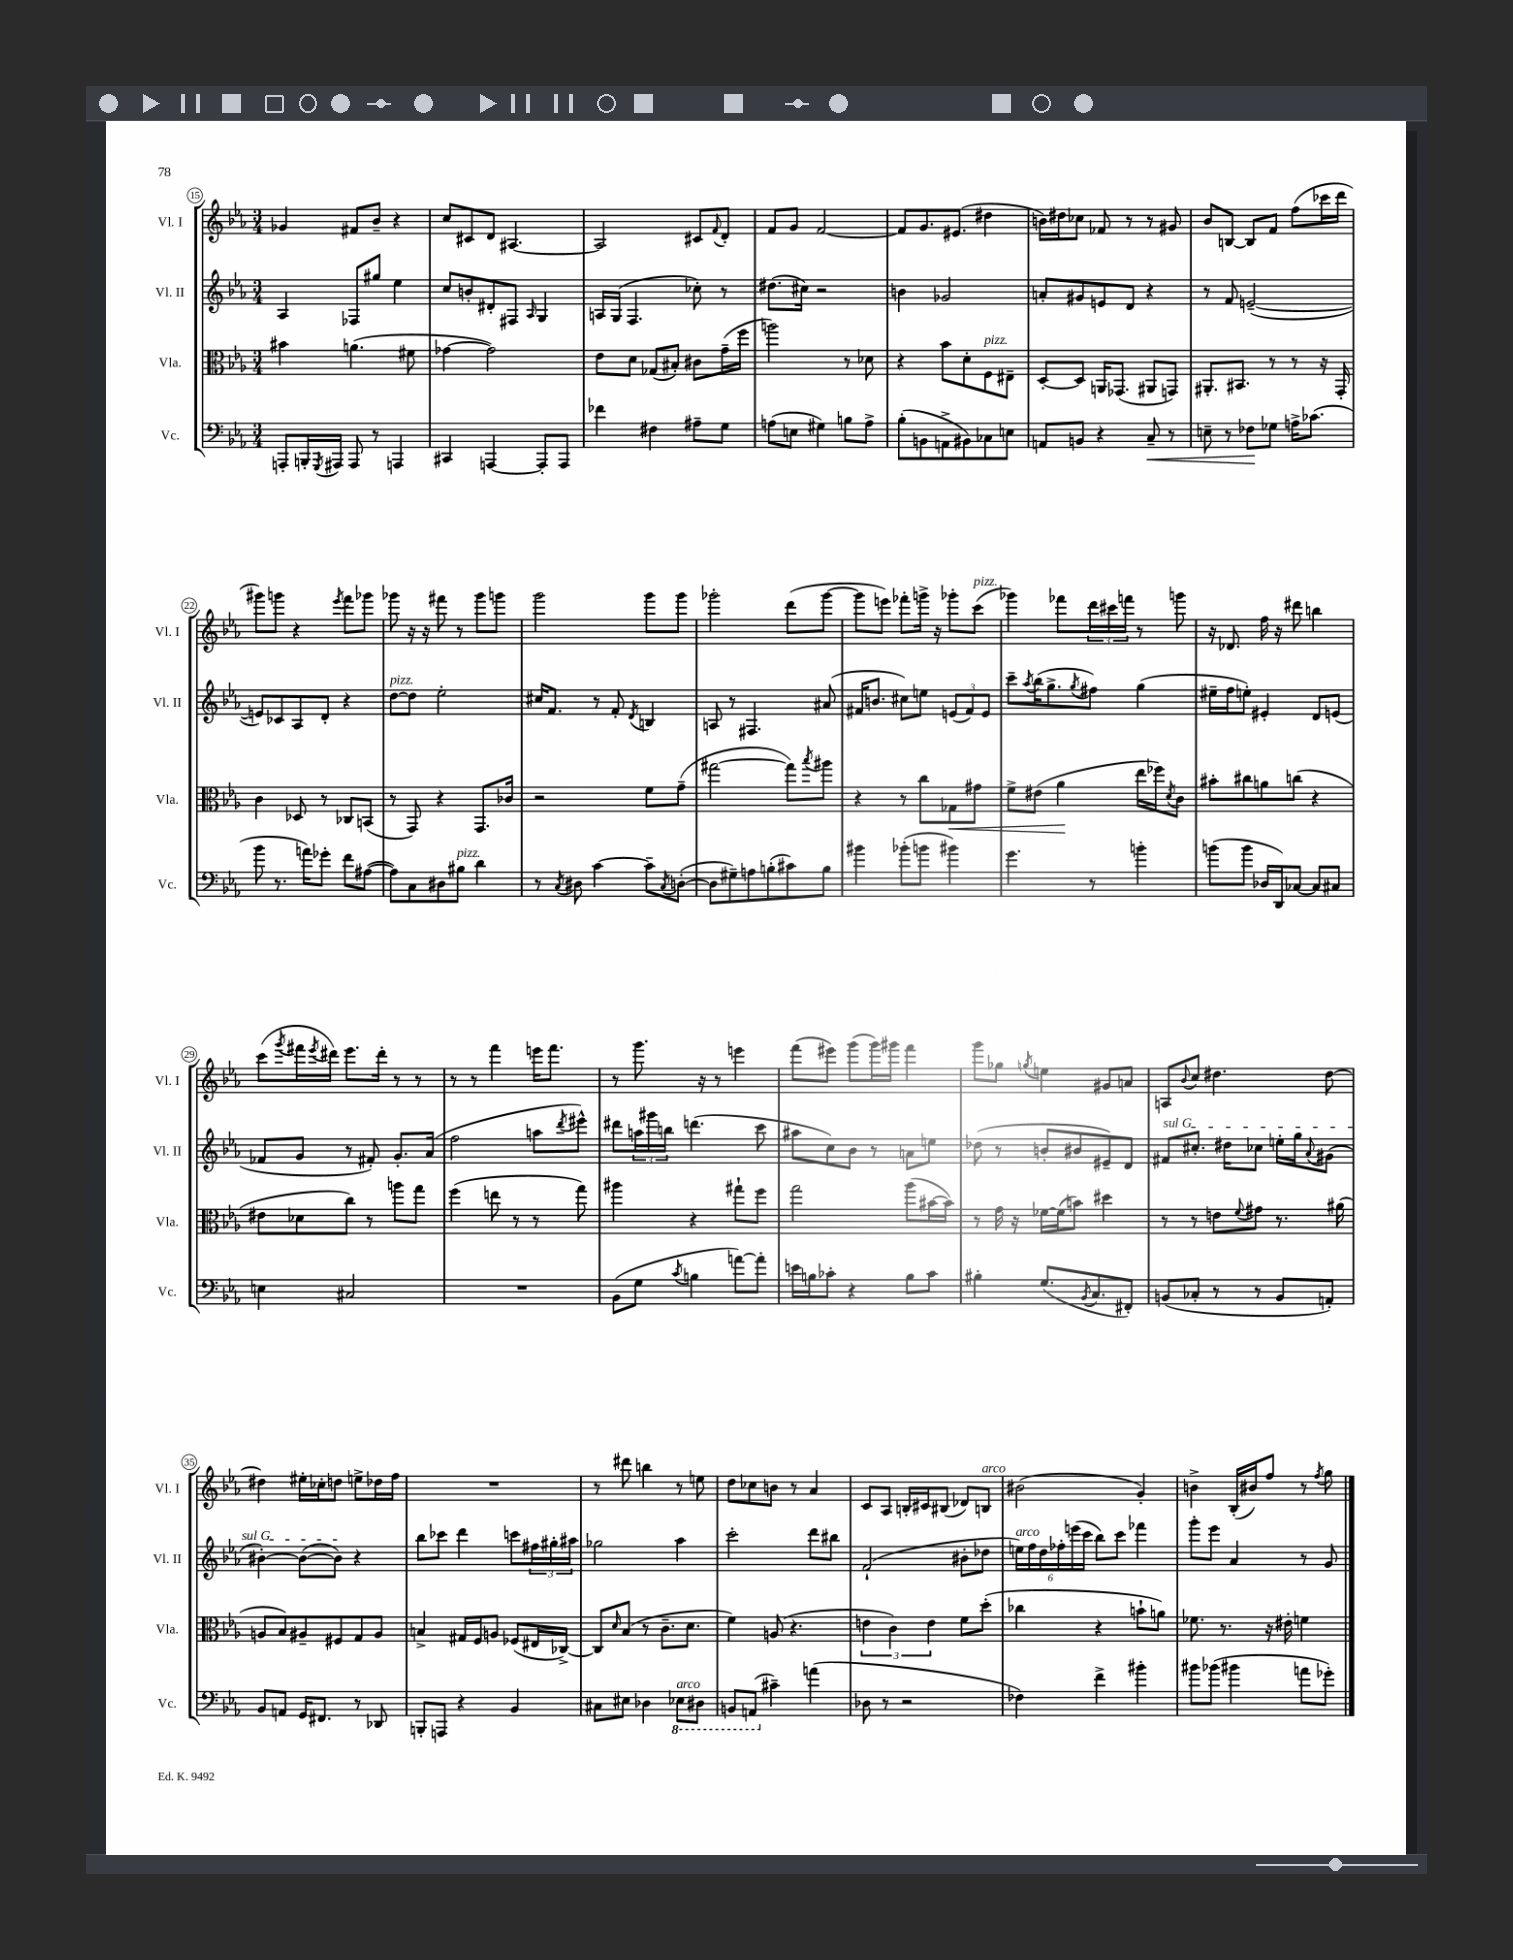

**kern	**kern	**kern	**kern
*staff4	*staff3	*staff2	*staff1
*clefF4	*clefC3	*clefG2	*clefG2
*k[b-e-a-]	*k[b-e-a-]	*k[b-e-a-]	*k[b-e-a-]
*M3/4	*M3/4	*M3/4	*M3/4
8AAA'/L	4b#\	4A-/	4g-/
16BBB'/L	.	.	.
8qGGG/	.	.	.
16AAA#/JJ	.	.	.
8AAA#/	(4.a\	8F-/L	8f#/L
8r	.	8gg#/J	8b-~/J
4AAA/	.	4ee-\	4r
.	8f#\	.	.
=	=	=	=
4CC#/	[4g-\	8cc/L	8cc/L
.	.	8b'/	8c#/
[4AAA/	2g-\])	8d#'/	8d/J
.	.	8F#/J	[4.A#/
.	.	16qqA-/	.
8AAA'/]L	.	4G/	.
8AAA/J	.	.	.
=	=	=	=
4f-\	8e-\L	16A/LL	2A#/]
.	.	(16G/JJ	.
.	8d\J	4.F/	.
4F#\	(8G-/L	.	.
.	8B#'/J)	.	.
8A#~\L	8c#\L	8cc-'\)	8c#/L
.	.	.	8qqf/
8G\J	(16g~\L	8r	8d'/J
.	16ff\JJ	.	.
=	=	=	=
(8A\L	2aa\)	(8.dd#\L	8f/L
8E\J	.	.	8g/J
.	.	16cc#\Jk)	.
4G#\)	.	2r	[2f/
8B\L	8r	.	.
8A^\J	8d-\	.	.
=	=	=	=
(8B-'\L	4r	4b\	8f/]L
8BB\	.	.	8.g/
8AA^\	8b-\L	2g-/	.
.	.	.	(8.e#/J
8BB#\)	8d'\	.	.
8C-\	8F\	.	4dd#\
8E\J	8E#~\J	.	.
=	=	=	=
8AA/L	[8D'/L	8a'/L	16b\LL)
.	.	.	16dd#\J
8BB/J	8D/]J	8g#/	8cc-\J
4r	16AA/LK	8e/	8f-/
.	(8.GG-/J	.	.
.	.	8d/J	8r
8C~/	8AA#/L	4r	8r
8r	8GG/J)	.	8g#/
=	=	=	=
8E~\	8.AA#'/L	8r	8b-/L
8r	.	8f/	[8B/J
.	8.BB#/J	.	.
8F-\L	.	([2e~/	8B/]L
8G-\J	8r	.	8f/J
16A^\LK	8r	.	(8ff\L
(8.c-\J	.	.	.
.	16r	.	16ccc-\L
.	16GG'/	.	16ddd\JJ
=	=	=	=
8b-\	4c\	8e/]L)	8ggg#\L)
8.r	.	8c-/	8ggg\J
.	8D-/	8A-/	4r
16a\LK)	.	.	.
8g-'\J	8r	8d'/J	.
.	.	.	8qeee-/
8f\L	8C-/L	4r	8fff\L
([8A#\J	(8BB/J	.	8ggg-\J
=	=	=	=
8A#\]L)	8r	[8dd\L	8ggg-\
8C\	8GG/)	8dd\]J	16r
.	.	.	16r
8D#\	4r	2ee-'\	8fff#\
8B#\J	.	.	8r
4d\	8.GG/L	.	8ggg-\L
.	.	.	8ggg\J
.	16c-/Jk	.	.
=	=	=	=
8r	2r	16cc#/LK	2ggg\
.	.	8.f/J	.
8qC/	.	.	.
8D#\	.	.	.
[4c\	.	8r	.
.	.	8f'/	.
.	.	8qd/	.
8c~\]L	8f\L	4B/	8ggg\L
8qC/	.	.	.
([8D'\J	(8g~\J	.	8ggg\J
=	=	=	=
8D\]L	[2gg#\	8A/	2ggg-'\
8G#~\)	.	8r	.
8A\	.	4.F#/	.
(8B'\	.	.	.
8c#\)	8gg#\]L)	.	(8ddd\L
.	8qbb-/	.	.
8B\J	8aa#\J	(8a#/	[8ggg-\J
=	=	=	=
4b#\	4r	16f#/LK	8ggg-\]L
.	.	8.b/J	.
.	.	.	8eee\J)
(8b-'\L	8r	8cc#\L)	8fff-'\L
8b\J	8cc\L	8ee\J	16ggg^\Jk
.	.	.	16r
4b#\)	8G-\	(12e/L	8ggg-'\L
.	.	12f#/)	.
.	8g#\J	.	(8ccc\J
.	.	12e/J	.
=	=	=	=
4.g\	8f^\L	8ccc~\L	4ggg-\)
.	.	8qaa-/	.
.	(8e#\J	(16bb-\K	.
.	.	8.gg^\	.
.	4a-\	.	8fff-\L
.	.	8qgg/	.
8r	.	8ff#\J)	24ddd\L
.	.	.	24ccc#\
.	.	.	24fff\JJ
4b'\	16ee-\LL	(4gg\	8r
.	16ff-\J)	.	.
.	8qd/	.	.
.	8c\J	.	8ggg\
=	=	=	=
(8b\L	8b#'\L	16ee#~\LL	16r
.	.	16ff\J	8.d-/
8b\J	8cc#\	8ee'\J)	.
16D-/LL	8a\	4e#'/	16ff\
16DD/J)	.	.	16r
[8C-/J	(8cc\J	.	8ddd#\
8C-/]L	4r	8d/L	4bb\
8C#/J	.	(8e/J	.
=	=	=	=
4E\	8e#\L	8f-/L	(8ccc\L
.	.	.	8qggg/
.	8d-\	8g/J	16fff#\L
.	.	.	8qeee-/
.	.	.	16ddd#\JJ)
2C#/	8cc\J)	8r	8.eee-\L
.	8r	8f#'/)	.
.	.	.	16ddd#'\Jk
.	8aa\L	8.g'/L	8r
.	8gg\J	.	8r
.	.	(16a-/Jk	.
=	=	=	=
2.r	(4ff\	2ff\	8r
.	.	.	8r
.	8ee\	.	4fff\
.	8r	.	.
.	8r	8aa\L	16eee\LK
.	.	.	8.fff\J
.	.	8qddd/	.
.	8gg\)	8eee#^^\J)	.
=	=	=	=
(8BB-\L	4aa#\	8ddd#\L	8r
8G\J	.	24aa\L	8.ggg\
.	.	24ggg#\	.
.	.	24bb\JJ	.
8qc/	.	.	.
4B\	4r	(4.ddd\	.
.	.	.	16r
.	.	.	8r
[8a\L)	8gg#`\L	.	4eee\
8a'\]J	8ff\J	8ccc\	.
=	=	=	=
16e\LL	2gg\	8aa#\L	(8fff\L
16B\J	.	.	.
8c-'\J	.	8cc\)	8eee#\J)
4r	.	8b-\J	(8ggg\L
.	.	8r	16ggg\L)
.	.	.	16ggg#\JJ
8B\L	(8aa-\L	8a\L	4fff\
8c-\J	[16b#\L	8ee\J	.
.	16b#\]JJ)	.	.
=	=	=	=
4B#'\	8r	(8dd-\	8ggg\L
.	16g\	8r	8gg-\J
.	16r	.	.
.	.	.	8qgg/
(8.G/L	[16f-\LL	8b'/L	4ee\
.	(16f-\]J	.	.
.	8b\J)	8b#/	.
8qBB-/	.	.	.
8.C/	.	.	.
.	4dd#\	8e#~/)	8g#/L
8FF#'/J)	.	8d/J	8a/J
=	=	=	=
(8BB/L	8r	8f#/L	8A/L
.	.	.	8qqb-/
8C-'/J	8r	8.cc#'/J	8cc/J
8r	8e\L	.	4.dd#\
.	.	16dd#\LK	.
.	8qqf/	.	.
8r	8g#\J	8cc-\J	.
8BB/L	8.r	16ee'\LL	.
.	.	16gg\J	.
.	.	8qqa-/	.
8AA'/J)	.	(8g#\J	[8dd#\
.	(16a#\	.	.
=	=	=	=
8BB-/L	8A/L	[4b#'\)	4dd#\]
8AA/J	8B-/)	.	.
16GG/LK	8A#~/	(8b#\_L	16ee#'\LL
8.FF#/J	.	.	16cc-'\J
.	8F#/	8b#\]J)	8dd\J
8r	8G/	4r	8ee^\L
8DD-/	8A#/J	.	16dd-\L
.	.	.	16ff\JJ
=	=	=	=
8BBB'/L	4B^/	8bb-\L	2.r
8AAA/J	.	8ccc-\J	.
4r	16G#/LL	4ddd\	.
.	16F/J	.	.
.	8A/J	.	.
4BB-/	(8F-/L	8ccc\L	.
.	16E#/L	24ff#\L	.
.	.	24gg#'\	.
.	[16C-^/JJ)	.	.
.	.	24aa#\JJ	.
=	=	=	=
8C#\L	8C-/]L	2gg-\	8r
.	16qqd/	.	.
8E#\J	(8B-/J	.	8ddd#\
4D-\	8r	.	4bb\
.	8.c~\L	.	.
8EE-\L	.	4aa-\	8r
.	8.d\J	.	.
8DD#\J	.	.	8ee\
=	=	=	=
8BBB/L	4f\)	2ccc'\	8dd\L
(8AAA/J	.	.	8cc-\
4c#~\)	(8A/	.	8b\J
.	4.r	.	8r
(4a\	.	8ddd\L	4a-/
.	.	8bb#\J	.
=	=	=	=
8D-\	6e\	(2f`/	8c/L
8r	.	.	8A-/J
.	6c\)	.	.
2r	.	.	16B'/LL
.	.	.	16c#/J
.	6e\	.	.
.	.	.	(8B#/J
.	8f\L	8b#'\L	8d-/L)
.	(8dd'\J	8dd-\J	8B/J
=	=	=	=
4F-\)	4cc-\	24ee\LL)	(2b#\
.	.	24ff\	.
.	.	24dd\	.
.	.	24ff-'\	.
.	.	(24eee\	.
.	.	24ccc\JJ	.
4f^\	4r	8bb-\L)	.
.	.	8ccc\J	.
4b#'\	8b`\L	4fff-\	4g'/)
.	8a\J)	.	.
=	=	=	=
8b#\L	8.f-\	8ggg'\L	4b^\
(8b-\J	.	8eee-\J	.
.	8.r	.	.
4b#\	.	4a-/	(16B-'/LL
.	.	.	16b#/J)
.	16r	.	8ff/J
.	16e#'\	.	.
8a\L	4f\	8r	8r
.	.	.	8qff/
8g-'\J)	.	8g/	8gg\
==	==	==	==
*-	*-	*-	*-
